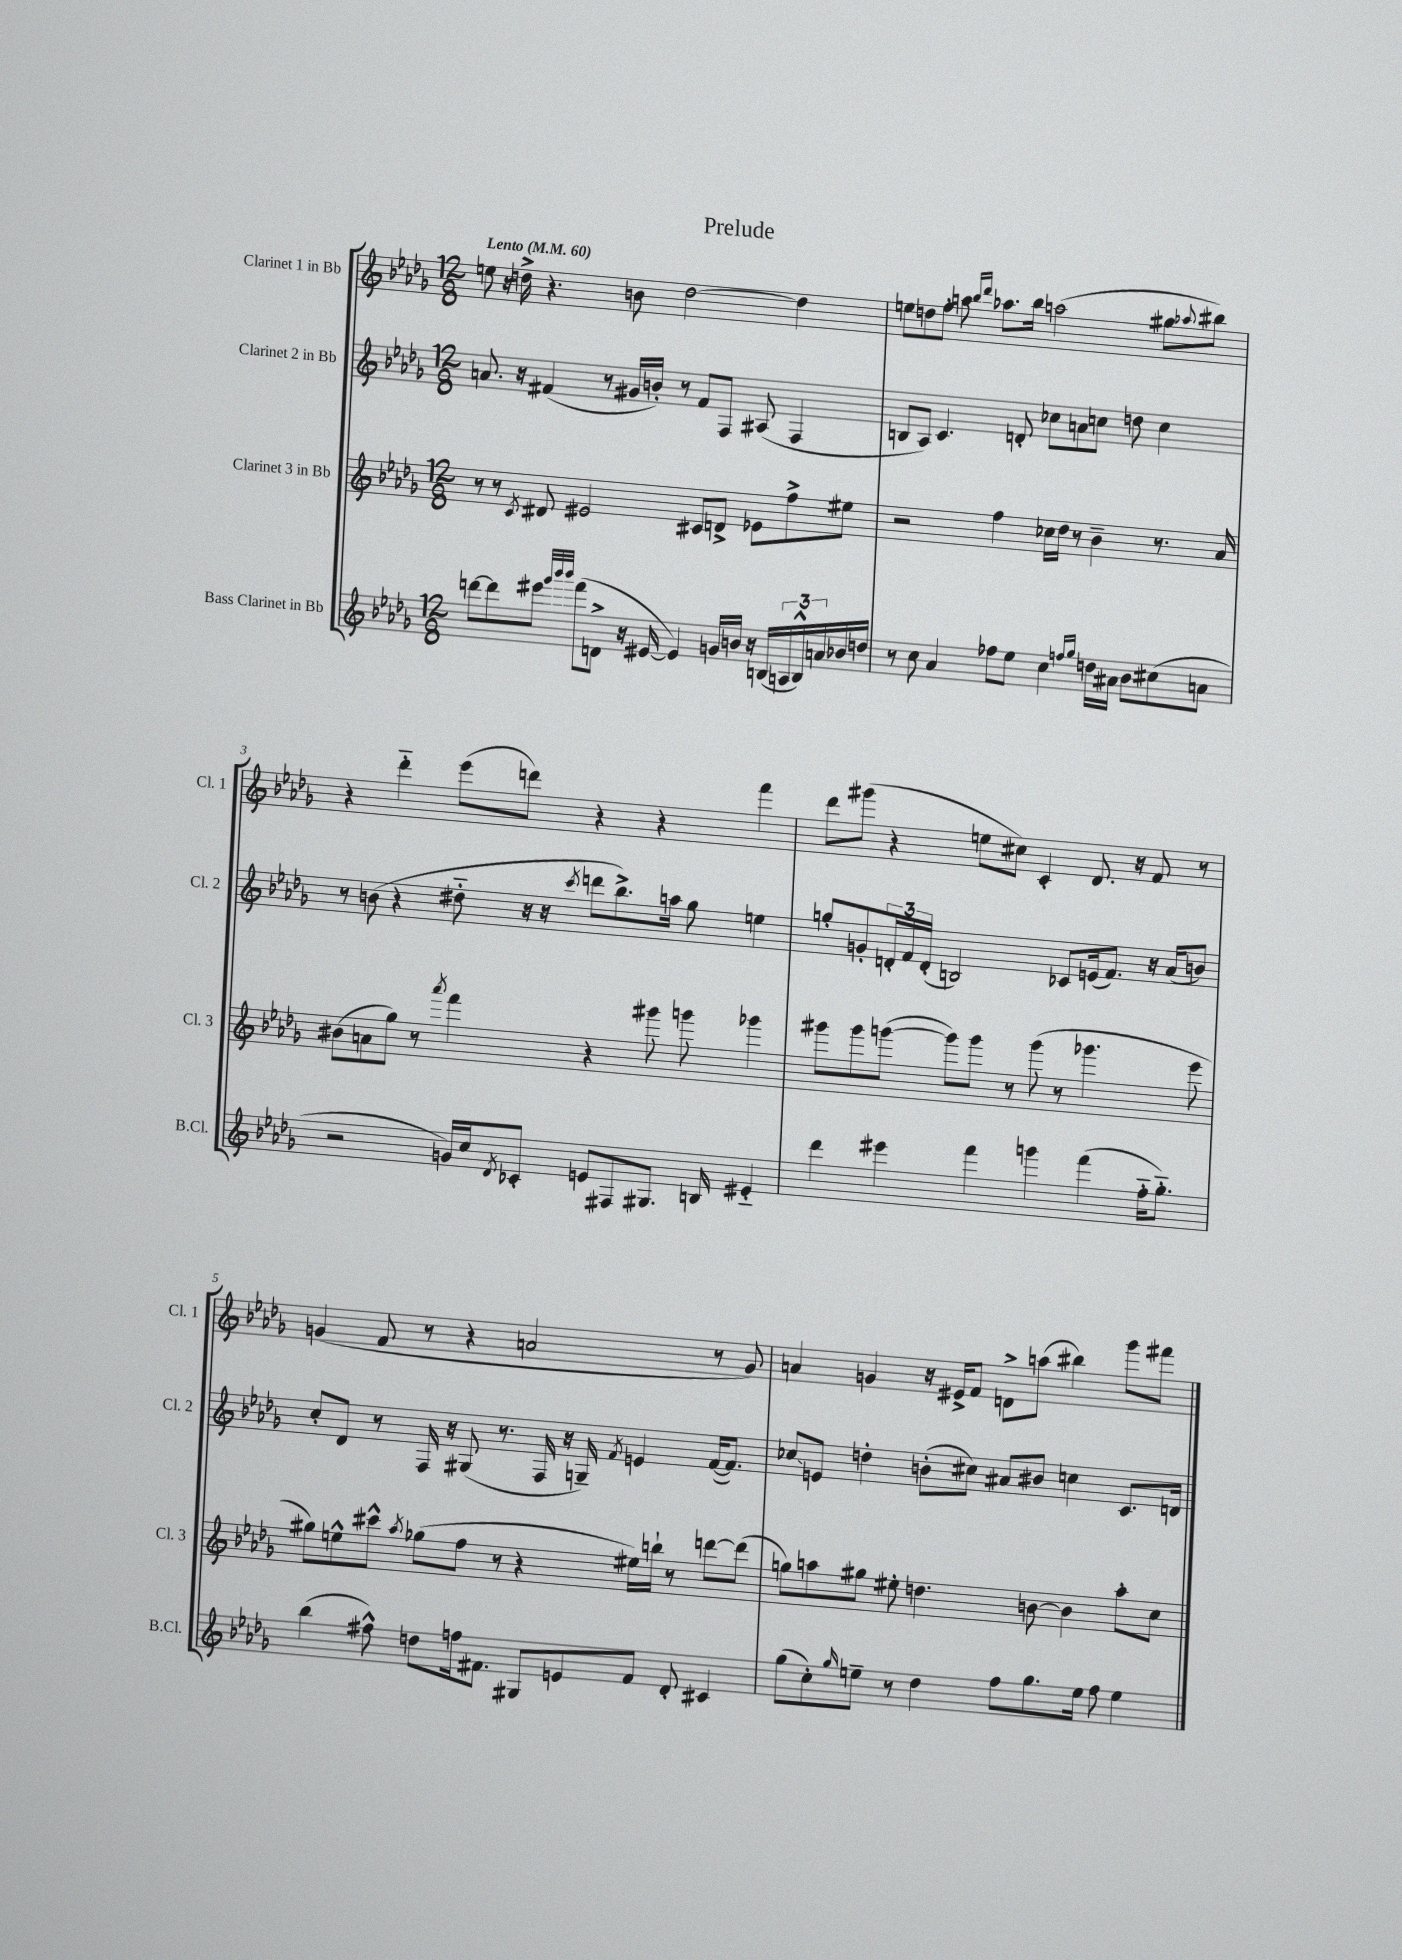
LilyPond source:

\header { title = "Prelude" }
<<
\new StaffGroup <<
\new Staff = "s0" \with { instrumentName = "Clarinet 1 in Bb" shortInstrumentName = "Cl. 1" } {
    \clef treble \key des \major \numericTimeSignature \time 12/8 \tempo "Lento" 4 = 60
    e''8 r16 d''16-> r4. b'8 d''2~ d''4 |
    e''8 d''8 f''8-. a''8 \grace { bes''16 des'''16 } aes''8. bes''16 a''2( gis''8 \appoggiatura { aes''8 } bis''8) |
    r4 des'''4-_ ees'''8( d'''8) r4 r4 f'''4 |
    des'''8 gis'''8( r4 e''8 cis''8) c'4-. des'8. r16 f'8 r8 |
    g'4( f'8 r8 r4 a'2 r8 g'8) |
    a'4 g'4 r16 eis'16-> f'8 d'8-> a''8( bis''4) ges'''8 fis'''8 \bar "|." |
}
\new Staff = "s1" \with { instrumentName = "Clarinet 2 in Bb" shortInstrumentName = "Cl. 2" } {
    \clef treble \key des \major \numericTimeSignature \time 12/8
    a'8. r16 fis'4( r8 gis'16 b'16-.) r8 fis'8 f8 ais8( f4 |
    b8 aes8) c'4. d'8-. ces''8 a'8 c''8 d''8 c''4 |
    r8 b'8( r4 dis''8-_ r16 r16 \acciaccatura { c'''8 } d'''8 bes''8.->) a''16 ges''8 e''4 |
    g''8-. g'8-. \tuplet 3/2 { d'16-. f'16 d'16-.( } b2) ces'8 e'16( f'8.) r16 aes'16( b'8) |
    c''8-. des'8 r8 f16 r16 gis8( r8. f16 r16 g16--) \acciaccatura { f'8 } e'4 f'16~( f'8.) |
    ces''8\glissando e'8 d''4-. b'8-.( cis''8) ais'8 bis'8 c''4 c'8. d'16 \bar "|." |
}
\new Staff = "s2" \with { instrumentName = "Clarinet 3 in Bb" shortInstrumentName = "Cl. 3" } {
    \clef treble \key des \major \numericTimeSignature \time 12/8
    r8 r8 \acciaccatura { c'8 } dis'8 eis'2 cis'8 d'8-> ees'8 f''8-> eis''8 |
    r2 f''4 ces''16 des''16 r8 bes'4-- r8. aes'16 |
    bis'8( a'8 ges''8) r8 \acciaccatura { aes'''8 } f'''4 r4 gis'''8 g'''8 ges'''4 |
    gis'''8 gis'''8 g'''8~( g'''8) g'''8 r8 g'''8( r8 ges'''4. ees'''8 |
    gis''8) e''8-^ cis'''8-^ \acciaccatura { aes''8 } ges''8( f''8 r8 r4 eis''16) b''16-! r8 d'''8~ d'''8( |
    g''8) a''8 gis''8 eis''8-. d''4. b'8~ b'4 a''8-. c''8 \bar "|." |
}
\new Staff = "s3" \with { instrumentName = "Bass Clarinet in Bb" shortInstrumentName = "B.Cl." } {
    \clef treble \key des \major \numericTimeSignature \time 12/8
    d'''8~ d'''8 eis'''8 \grace { ges'''32 bes'''32 bes'''32 } f'''8( d'8-> r16 eis'16~ eis'4) g'16 b'16 r16 b16( \tuplet 3/2 { a16 b16-^) a'16 } bes'16 d''16 |
    r8 c''8 aes'4 fes''8 ees''8 c''4 \grace { f''16 ges''16 } d''16 ais'16 bes'8 cis''8( a'8 |
    r2 g'16) c''16 \acciaccatura { des'8 } ces'8-. e'8 fis8 gis8. b16 eis'4-_ |
    des'''4 eis'''4 f'''4 g'''4 f'''4( f''16-_ ges''8.-_) |
    bes''4( fis''8-^) d''8 f''16 fis'8. gis8 e'8 fis'8 des'8-. cis'4 |
    ges''8( c''8-.) \grace { ges''16 } e''8-- r8 des''4 f''8 ges''8. e''16 f''8 e''4 \bar "|." |
}
>>
>>
